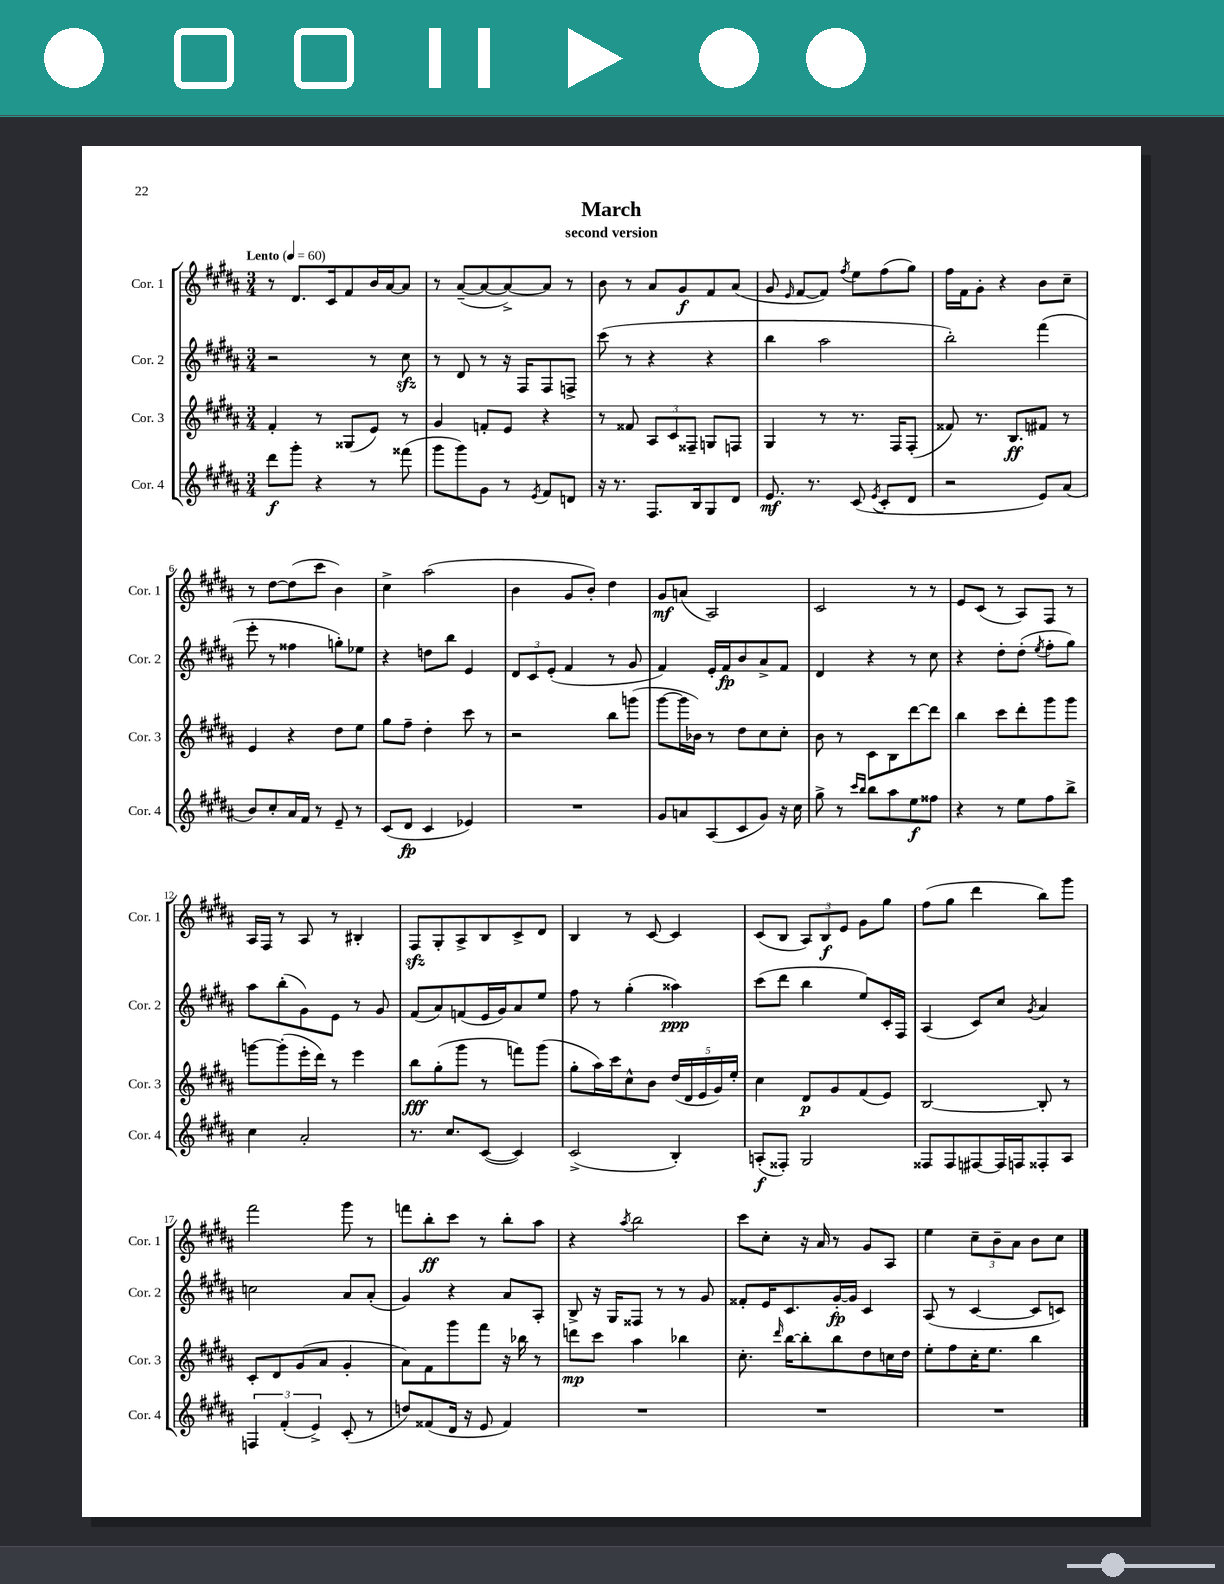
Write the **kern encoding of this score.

**kern	**kern	**kern	**kern
*staff4	*staff3	*staff2	*staff1
*clefG2	*clefG2	*clefG2	*clefG2
*k[f#c#g#d#a#]	*k[f#c#g#d#a#]	*k[f#c#g#d#a#]	*k[f#c#g#d#a#]
*M3/4	*M3/4	*M3/4	*M3/4
*MM60	*MM60	*MM60	*MM60
8ddd#	4f#'	2r	8r
8ggg#'	.	.	8.d#
4r	8r	.	.
.	.	.	16c#
.	(8G##	.	8f#
8r	8e)	8r	16b
.	.	.	[16a#
(8fff##	8r	8cc#	8a#]
=	=	=	=
8ggg#	4g#	8r	8r
8ggg#)	.	8d#	([8a#~
8g#	8f'	8r	8a#_
8r	8e	16r	8a#^_)
.	.	16F#	.
8qe	.	.	.
8f#	4r	8F#	8a#]
8d	.	8F^	8r
=	=	=	=
16r	8r	(8ccc#	8b
8.r	.	.	.
.	8f##	8r	8r
8.F#	12A#	4r	8a#
.	12c#	.	.
.	.	.	8g#
.	12F##~	.	.
16B	.	.	.
8G#	8G	4r	8f#
8d#	8F	.	(8a#
=	=	=	=
8.e	4G#	4bb	8g#
.	.	.	16qqe
.	.	.	[8f#
8.r	.	.	.
.	8r	2aa#	8f#])
.	.	.	8qff#
(8c#	8.r	.	8ee
8qe	.	.	.
8c#'	.	.	(8ff#
.	16F#	.	.
8d#	(8F#'	.	8gg#)
=	=	=	=
2r	8f##)	2bb')	16ff#
.	.	.	16f#
.	8.r	.	8g#'
.	.	.	4r
.	8.B	.	.
8e)	8f#	(4fff#	8b
(8a#	8r	.	8cc#~
=	=	=	=
8b)	4e	8eee'	8r
8cc#'	.	8r	[8dd#
16a#	4r	4ff##	(8dd#]
16f#	.	.	.
8r	.	.	8ccc#
8e~	8dd#	8gg')	4b)
8r	8ee	8ee-	.
=	=	=	=
(8c#	8gg#	4r	4cc#^
8d#	8ff#~	.	.
4c#	4dd#'	8dd	(2aa#
.	.	8bb	.
4e-)	8ccc#	4e	.
.	8r	.	.
=	=	=	=
2.r	2r	12d#	4b
.	.	12c#	.
.	.	(12e'	.
.	.	4f#	8g#
.	.	.	8b')
.	8bb	8r	4dd#
.	(8ggg	8g#	.
=	=	=	=
8g#	[8ggg#	4f#)	8g#
8a	16ggg#]	.	(8a
.	16b-)	.	.
(8A#	8r	16e'	2A#)
.	.	16f#	.
8c#	8dd#	8b	.
8g#)	8cc#	8a#^	.
16r	8cc#'	8f#	.
16cc#	.	.	.
=	=	=	=
8gg#^	8b	4d#	2c#
8r	8r	.	.
16qqccc#	.	.	.
16qqbb	.	.	.
8bb	8c#	4r	.
8aa#	8B	.	.
8ee	[8ddd#	8r	8r
8ff##	8ddd#]	8cc#	8r
=	=	=	=
4r	4bb	4r	8e
.	.	.	(8c#
8r	8ccc#	8dd#'	8r
8ee	8ddd#'	(8dd#'	8A#)
.	.	8qee	.
8ff#	8ggg#	8ff#'	8F#
8bb^	8ggg#	8gg#)	8r
=	=	=	=
4cc#	[8ggg	8aa#	16A#
.	.	.	16F#
.	(8ggg']	(8bb'	8r
2a#'	16eee'	8g#)	8A#
.	16ddd#)	.	.
.	8r	8e	8r
.	4eee	8r	4B#'
.	.	8g#	.
=	=	=	=
8.r	8bb	(8f#	8F#
.	(8gg#'	8a#)	8G#'
8.cc#	.	.	.
.	8ggg#	(8f	8A#^
([8c#	8r	16e	8B
.	.	16g#)	.
4c#])	8fff)	8a#	8c#^
.	(8ggg#	8ee	8d#
=	=	=	=
(2c#^	8gg#'	8ff#	4B
.	16aa#)	8r	.
.	16ccc#	.	.
.	8cc#^^	(4gg#'	8r
.	8b	.	[8c#
4B')	(20dd#	4aa##)	4c#]
.	20d#	.	.
.	20e	.	.
.	20g#)	.	.
.	20ee'	.	.
=	=	=	=
(8A'	4cc#	(8ccc#	(8c#
8F##')	.	8ddd#	8B
2G#	8d#	4bb	12A#)
.	.	.	12B
.	8g#	.	.
.	.	.	12e
.	(8f#	8ee)	8g#
.	8e)	16c#'	8gg#
.	.	16F#	.
=	=	=	=
8F##	[2B	(4A#	(8ff#
8F##	.	.	8gg#
[8F#	.	8c#)	4ddd#
16F#]	.	8cc#	.
16F	.	.	.
.	.	8qg#	.
8F##'	8B']	4a#	8bb)
8A#	8r	.	8ggg#
=	=	=	=
6F	8c#'	2cc	2fff#
.	8d#	.	.
(6f#'	.	.	.
.	(8g#	.	.
6e^)	.	.	.
.	8a#	.	.
(8c#'	4g#'	8a#	8ggg#
8r	.	(8a#'	8r
=	=	=	=
8dd)	8a#)	4g#)	8fff
(8f##	8f#	.	8bb'
16d#	8ggg#	4r	8ccc#
16r	.	.	.
8e	8fff#	.	8r
4f##)	16r	8a#	8bb'
.	16bb-	.	.
.	8r	8A#'	8aa#
=	=	=	=
2.r	8ddd	8B^	4r
.	8ccc#	16r	.
.	.	16G#	.
.	.	.	8qaa#
.	4aa#	8F##	2bb
.	.	8r	.
.	4bb-	8r	.
.	.	8g#	.
=	=	=	=
2.r	8.cc#'	8f##'	8ccc#
.	.	16e	8cc#'
.	16qqddd#	.	.
.	[16bb	8.c#	.
.	8bb']	.	16r
.	.	.	16a#
.	8bb	[16g#'	8r
.	.	16g#]	.
.	8dd#	4c#	8g#
.	16cc	.	8A#
.	16dd#	.	.
=	=	=	=
2.r	8ee'	(8A#	4ee
.	8ff#	8r	.
.	16cc#'	[4c#	12cc#~
.	8.ee	.	.
.	.	.	12b~
.	.	.	12a#
.	4bb	8c#]	8b
.	.	8c)	8cc#
==	==	==	==
*-	*-	*-	*-
